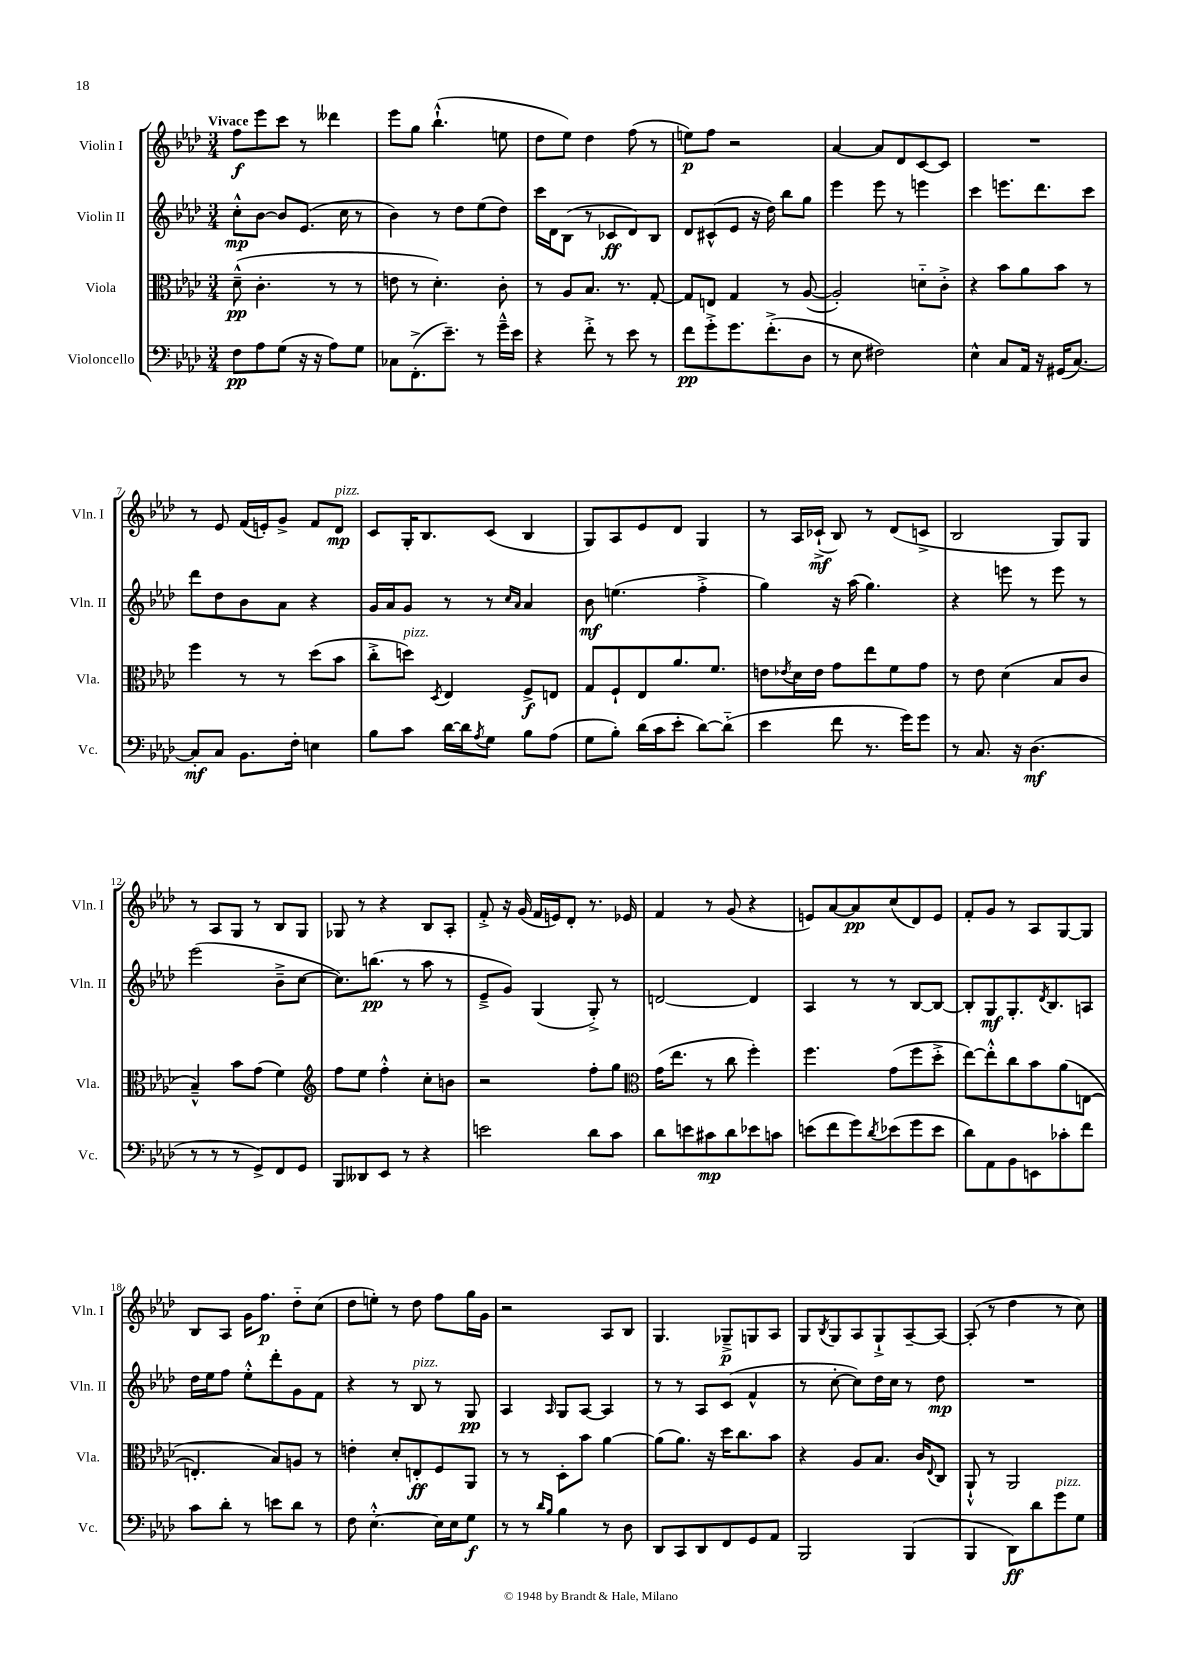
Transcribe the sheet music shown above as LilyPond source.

<<
\new StaffGroup <<
\new Staff = "s0" \with { instrumentName = "Violin I" shortInstrumentName = "Vln. I" } {
    \clef treble \key aes \major \numericTimeSignature \time 3/4 \tempo "Vivace"
    f''8\f ees'''8 c'''8 r8 deses'''4 |
    ees'''8 g''8 bes''4.-!-^( e''8 |
    des''8 ees''8) des''4 f''8( r8 |
    e''8\p) f''8 r2 |
    aes'4~ aes'8 des'8 c'8~ c'8 |
    R2. |
    r8 ees'8 f'16( e'16-.) g'8-> f'8 des'8\mp^\markup { \italic "pizz." } |
    c'8 g16-. bes8. c'8( bes4 |
    g8) aes8 ees'8 des'8 g4 |
    r8 aes16 ces'16-!->\mf( bes8) r8 des'8( c'8-> |
    bes2 g8) g8 |
    r8 aes8 g8 r8 bes8 g8 |
    ges8 r8 r4 bes8 aes8-. |
    f'8-.-> r16 g'16( f'16 e'16) des'8-. r8. ees'16 |
    f'4 r8 g'8( r4 |
    e'8) aes'8~ aes'8\pp c''8( des'8) e'8 |
    f'8-. g'8 r8 aes8 g8~ g8 |
    bes8 aes8 g'16 f''8.\p des''8-_ c''8( |
    des''8 e''8-.) r8 des''8 f''8 g''16 g'16 |
    r2 aes8 bes8 |
    g4. ges8--->\p g8 aes8 |
    g8 \acciaccatura { bes8 } g8 aes8 g8-!-> aes8~-- aes8~ |
    aes8-.( r8 des''4 r8 c''8) \bar "|." |
}
\new Staff = "s1" \with { instrumentName = "Violin II" shortInstrumentName = "Vln. II" } {
    \clef treble \key aes \major \numericTimeSignature \time 3/4
    c''8-.-^\mp bes'8~ bes'8 ees'8.( c''16 r8 |
    bes'4) r8 des''8 ees''8( des''8) |
    c'''16 des'16 bes8( r8 ces'8\ff des'8) bes8 |
    des'8 cis'8-^( ees'8 r16 des''16) bes''8 g''8 |
    ees'''4 ees'''8 r8 e'''4 |
    c'''4 e'''8. des'''8. c'''8 |
    des'''8 des''8 bes'8 aes'8 r4 |
    g'16 aes'16 g'8 r8 r8 \grace { c''16 aes'16 } aes'4 |
    bes'8\mf e''4.( f''4-.-> |
    g''4) r16 aes''16( g''4.) |
    r4 e'''8 r8 e'''8 r8 |
    ees'''2( bes'8---> c''8~ |
    c''8.) b''8.\pp( r8 aes''8 r8 |
    ees'8---> g'8) g4( g8-.->) r8 |
    d'2~ d'4 |
    aes4 r8 r8 bes8~ bes8~ |
    bes8-. g8\mf g8.-. \acciaccatura { des'8 } bes8. a8 |
    des''16 ees''16 f''8 ees''8-.-^ des'''8-. g'8 f'8 |
    r4 r8 bes8^\markup { \italic "pizz." } r8 g8\pp |
    aes4 \grace { aes16 } g8 aes8~ aes4 |
    r8 r8 aes8 c'8( f'4-^ |
    r8 c''8~-. c''8) des''16 c''16 r8 des''8\mp |
    R2. \bar "|." |
}
\new Staff = "s2" \with { instrumentName = "Viola" shortInstrumentName = "Vla." } {
    \clef alto \key aes \major \numericTimeSignature \time 3/4
    des'8---^\pp( c'4.-. r8 r8 |
    e'8 r8 des'4.-.) c'8-. |
    r8 aes8 bes8. r8. g8~-. |
    g8 e8 g4 r8 aes8~( |
    aes2-.) d'8-_ c'8-.-> |
    r4 bes'8 aes'8 bes'8 r8 |
    f''4 r8 r8 des''8( bes'8 |
    c''8-.-> d''8^\markup { \italic "pizz." }) \acciaccatura { des8 } ees4 f8->\f e8 |
    g8 f8-! ees8 aes'8. f'8. |
    e'8 \acciaccatura { ees'8 } des'16 ees'16 g'8 ees''8 f'8 g'8 |
    r8 ees'8 des'4( bes8 c'8 |
    bes4---^) bes'8 g'8( f'4) |
    \clef treble f''8 ees''8 f''4-.-^ c''8-. b'8 |
    r2 f''8-. g''8 |
    \clef alto g'16( ees''8. r8 c''8 f''4-.) |
    f''4. g'8( f''8 des''8-.-> |
    ees''8~) ees''8-.-^ c''8 bes'8 aes'8( e8~ |
    e4.-. bes8) a8 r8 |
    e'4-. des'8-. e8-.\ff f8 aes,8 |
    r8 r8 des8-. bes'8 aes'4~ |
    aes'8( aes'8.) r16 des''16 c''8. bes'8 |
    r4 aes8 bes8. c'16 \appoggiatura { ees8 } c8 |
    aes,8-!-^ r8 aes,2 \bar "|." |
}
\new Staff = "s3" \with { instrumentName = "Violoncello" shortInstrumentName = "Vc." } {
    \clef bass \key aes \major \numericTimeSignature \time 3/4
    f8\pp aes8 g8( r16 r16 aes8) g8 |
    ces8 f,8.-.->( ees'8.--) r8 g'16---^ ees'16 |
    r4 f'8-.-> r8 ees'8 r8 |
    f'8\pp g'8-.-> g'8. f'8.-.->( des8 |
    r8 ees8 fis2) |
    ees4-^ c8 aes,16 r16 gis,16( c8.~) |
    c8-.\mf c8 bes,8. f16-. e4 |
    bes8 c'8 des'16~ des'16 \acciaccatura { aes8 } g8 bes8 aes8( |
    g8 bes8-.) des'16( c'16 ees'8-. des'8~) des'8-_( |
    ees'4 f'8 r8. g'16) g'8 |
    r8 c8. r16 des4.\mf( |
    r8 r8 r8 g,8->) f,8 g,8 |
    bes,,8 deses,8 ees,8 r8 r4 |
    e'2 des'8 c'8 |
    des'8 e'8 cis'8\mp des'8 ees'8 c'8 |
    e'8( f'8 g'8) \acciaccatura { des'8 } ees'8( g'8 ees'8 |
    des'8) aes,8 bes,8 e,8 ces'8-. f'8 |
    c'8 des'8-. r8 e'8 des'8 r8 |
    f8 ees4.~-.-^ ees16 ees16 g8\f |
    r8 r8 \grace { des'16 bes16 } bes4 r8 des8 |
    des,8 c,8 des,8 f,8 g,8 aes,8 |
    bes,,2 bes,,4( |
    bes,,4 des,8\ff) des'8 g'8^\markup { \italic "pizz." } g8 \bar "|." |
}
>>
>>
